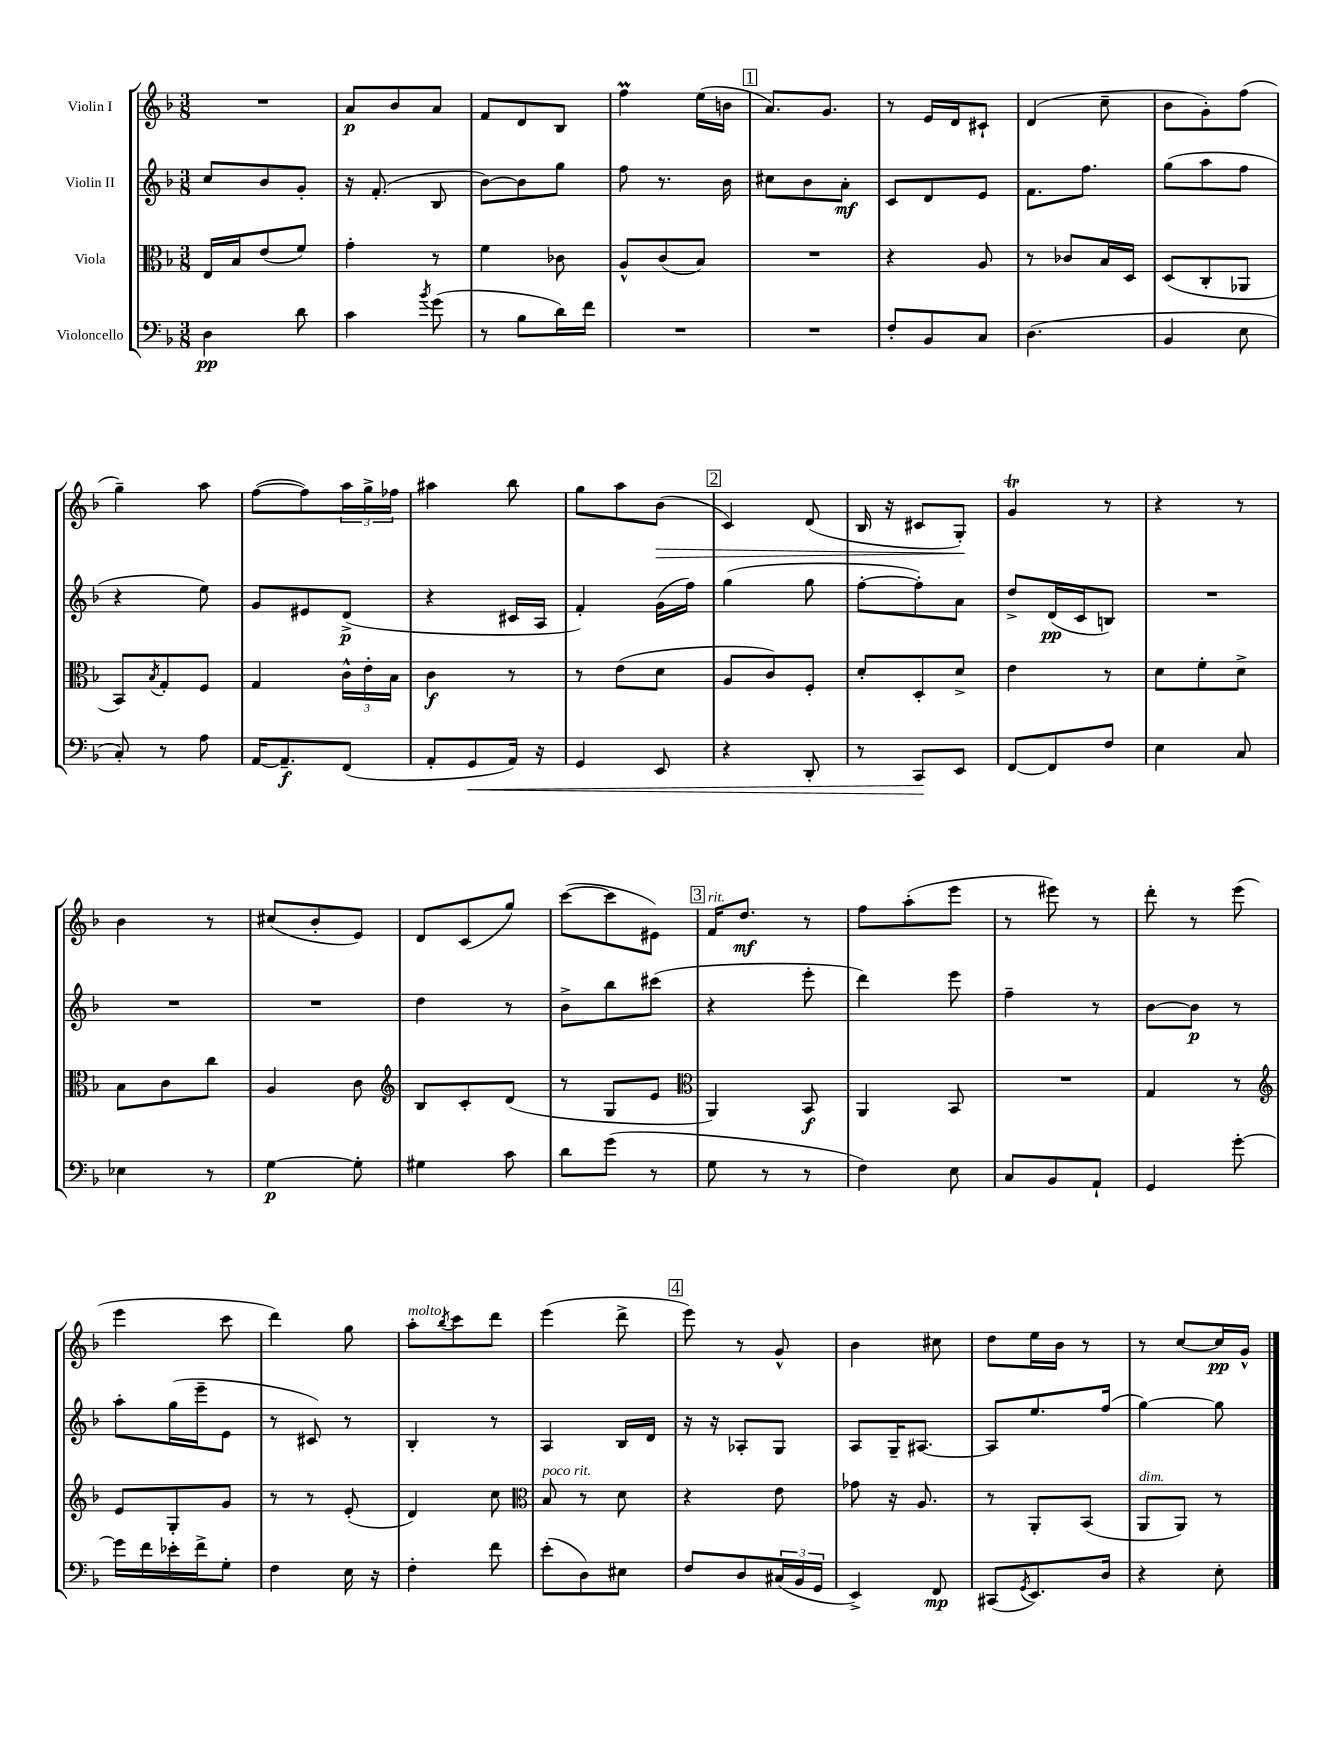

**kern	**kern	**kern	**kern
*staff4	*staff3	*staff2	*staff1
*clefF4	*clefC3	*clefG2	*clefG2
*k[b-]	*k[b-]	*k[b-]	*k[b-]
*M3/8	*M3/8	*M3/8	*M3/8
4D	16E	8cc	4.r
.	16B-	.	.
.	(8e	8b-	.
8d	8f)	8g'	.
=	=	=	=
4c	4g'	16r	8a
.	.	(8.f'	.
.	.	.	8b-
8qb-	.	.	.
(8g	8r	8B-	8a
=	=	=	=
8r	4f	[8b-)	8f
8B-	.	8b-]	8d
16d)	8c-	8gg	8B-
16f	.	.	.
=	=	=	=
4.r	8A^^	8ff	4ff
.	(8c	8.r	.
.	8B-)	.	(16ee
.	.	16b-	16b
=	=	=	=
4.r	4.r	8cc#	8.a)
.	.	8b-	.
.	.	.	8.g
.	.	8a'	.
=	=	=	=
8F'	4r	8c	8r
8BB-	.	8d	16e
.	.	.	16d
8C	8A	8e	8c#`
=	=	=	=
(4.D	8r	8.f	(4d
.	8c-	.	.
.	.	8.ff	.
.	16B-	.	8cc~
.	16D	.	.
=	=	=	=
4BB-	(8D	(8gg	8b-
.	8C'	8aa	8g')
8E	8AA-	8ff	(8ff
=	=	=	=
8C')	8BB-)	4r	4gg~)
.	8qB-	.	.
8r	8G'	.	.
8A	8F	8ee)	8aa
=	=	=	=
[16AA	4G	8g	([8ff
8.AA~]	.	.	.
.	.	8e#	8ff])
(8FF	24c^^	(8d^	24aa
.	24e'	.	24gg^
.	24B-	.	24ff-
=	=	=	=
8AA'	4c	4r	4aa#
8GG	.	.	.
16AA)	8r	16c#	8bb-
16r	.	16A	.
=	=	=	=
4GG	8r	4f')	8gg
.	(8e	.	8aa
8EE	8d	(16g	(8b-
.	.	16ff)	.
=	=	=	=
4r	8A	(4gg	4c)
.	8c)	.	.
8DD'	8F'	8gg	(8d
=	=	=	=
8r	8d'	[8ff'	16B-
.	.	.	16r
8CC	8D'	8ff'])	8c#
8EE	8d^	8a	8G')
=	=	=	=
[8FF	4e	8dd^	4g
8FF]	.	(16d	.
.	.	16c	.
8F	8r	8B)	8r
=	=	=	=
4E	8d	4.r	4r
.	8f'	.	.
8C	8d^	.	8r
=	=	=	=
4E-	8B-	4.r	4b-
.	8c	.	.
8r	8cc	.	8r
=	=	=	=
[4G	4A	4.r	(8cc#
.	.	.	8b-'
8G']	8c	.	8e)
=	=	=	=
*	*clefG2	*	*
4G#	8B-	4dd	8d
.	8c'	.	(8c
8c	(8d	8r	8gg)
=	=	=	=
8d	8r	8b-^	([8ccc
(8g	8G	8bb-	8ccc]
8r	8e	(8ccc#	8e#)
=	=	=	=
*	*clefC3	*	*
8G	4AA)	4r	16f
.	.	.	8.dd
8r	.	.	.
8r	8BB-	8eee'	8r
=	=	=	=
4F)	4AA	4ddd)	8ff
.	.	.	(8aa'
8E	8BB-	8eee	8eee
=	=	=	=
8C	4.r	4ff~	8r
8BB-	.	.	8eee#)
8AA`	.	8r	8r
=	=	=	=
4GG	4G	[8b-	8ddd'
.	.	8b-]	8r
[8g'	8r	8r	(8eee
=	=	=	=
*	*clefG2	*	*
16g]	8e	8aa'	4eee
16f	.	.	.
16e-'	8G'	(16gg	.
16f^	.	16eee~	.
8G'	8g	8e	8ccc
=	=	=	=
4F	8r	8r	4ddd)
.	8r	8c#)	.
16E	(8e'	8r	8gg
16r	.	.	.
=	=	=	=
4F'	4d)	4B-'	8aa'
.	.	.	8qbb-
.	.	.	8ccc
8f	8cc	8r	8ddd
=	=	=	=
*	*clefC3	*	*
(8e'	8B-	4A	(4eee
8D)	8r	.	.
8E#	8d	16B-	8ddd^
.	.	16d	.
=	=	=	=
8F	4r	16r	8eee)
.	.	16r	.
8D	.	8A-'	8r
(24C#	8e	8G	8g^^
24BB-	.	.	.
24GG	.	.	.
=	=	=	=
4EE^)	8g-	8A	4b-
.	16r	16G~	.
.	8.A	[8.A#	.
8FF	.	.	8cc#
=	=	=	=
(8CC#	8r	8A#]	8dd
8qGG	.	.	.
8.EE)	8AA'	8.ee	16ee
.	.	.	16b-
.	(8BB-	.	8r
16D	.	(16ff	.
=	=	=	=
4r	8AA	[4gg)	8r
.	8AA)	.	[8cc
8E'	8r	8gg]	16cc]
.	.	.	16g^^
==	==	==	==
*-	*-	*-	*-
